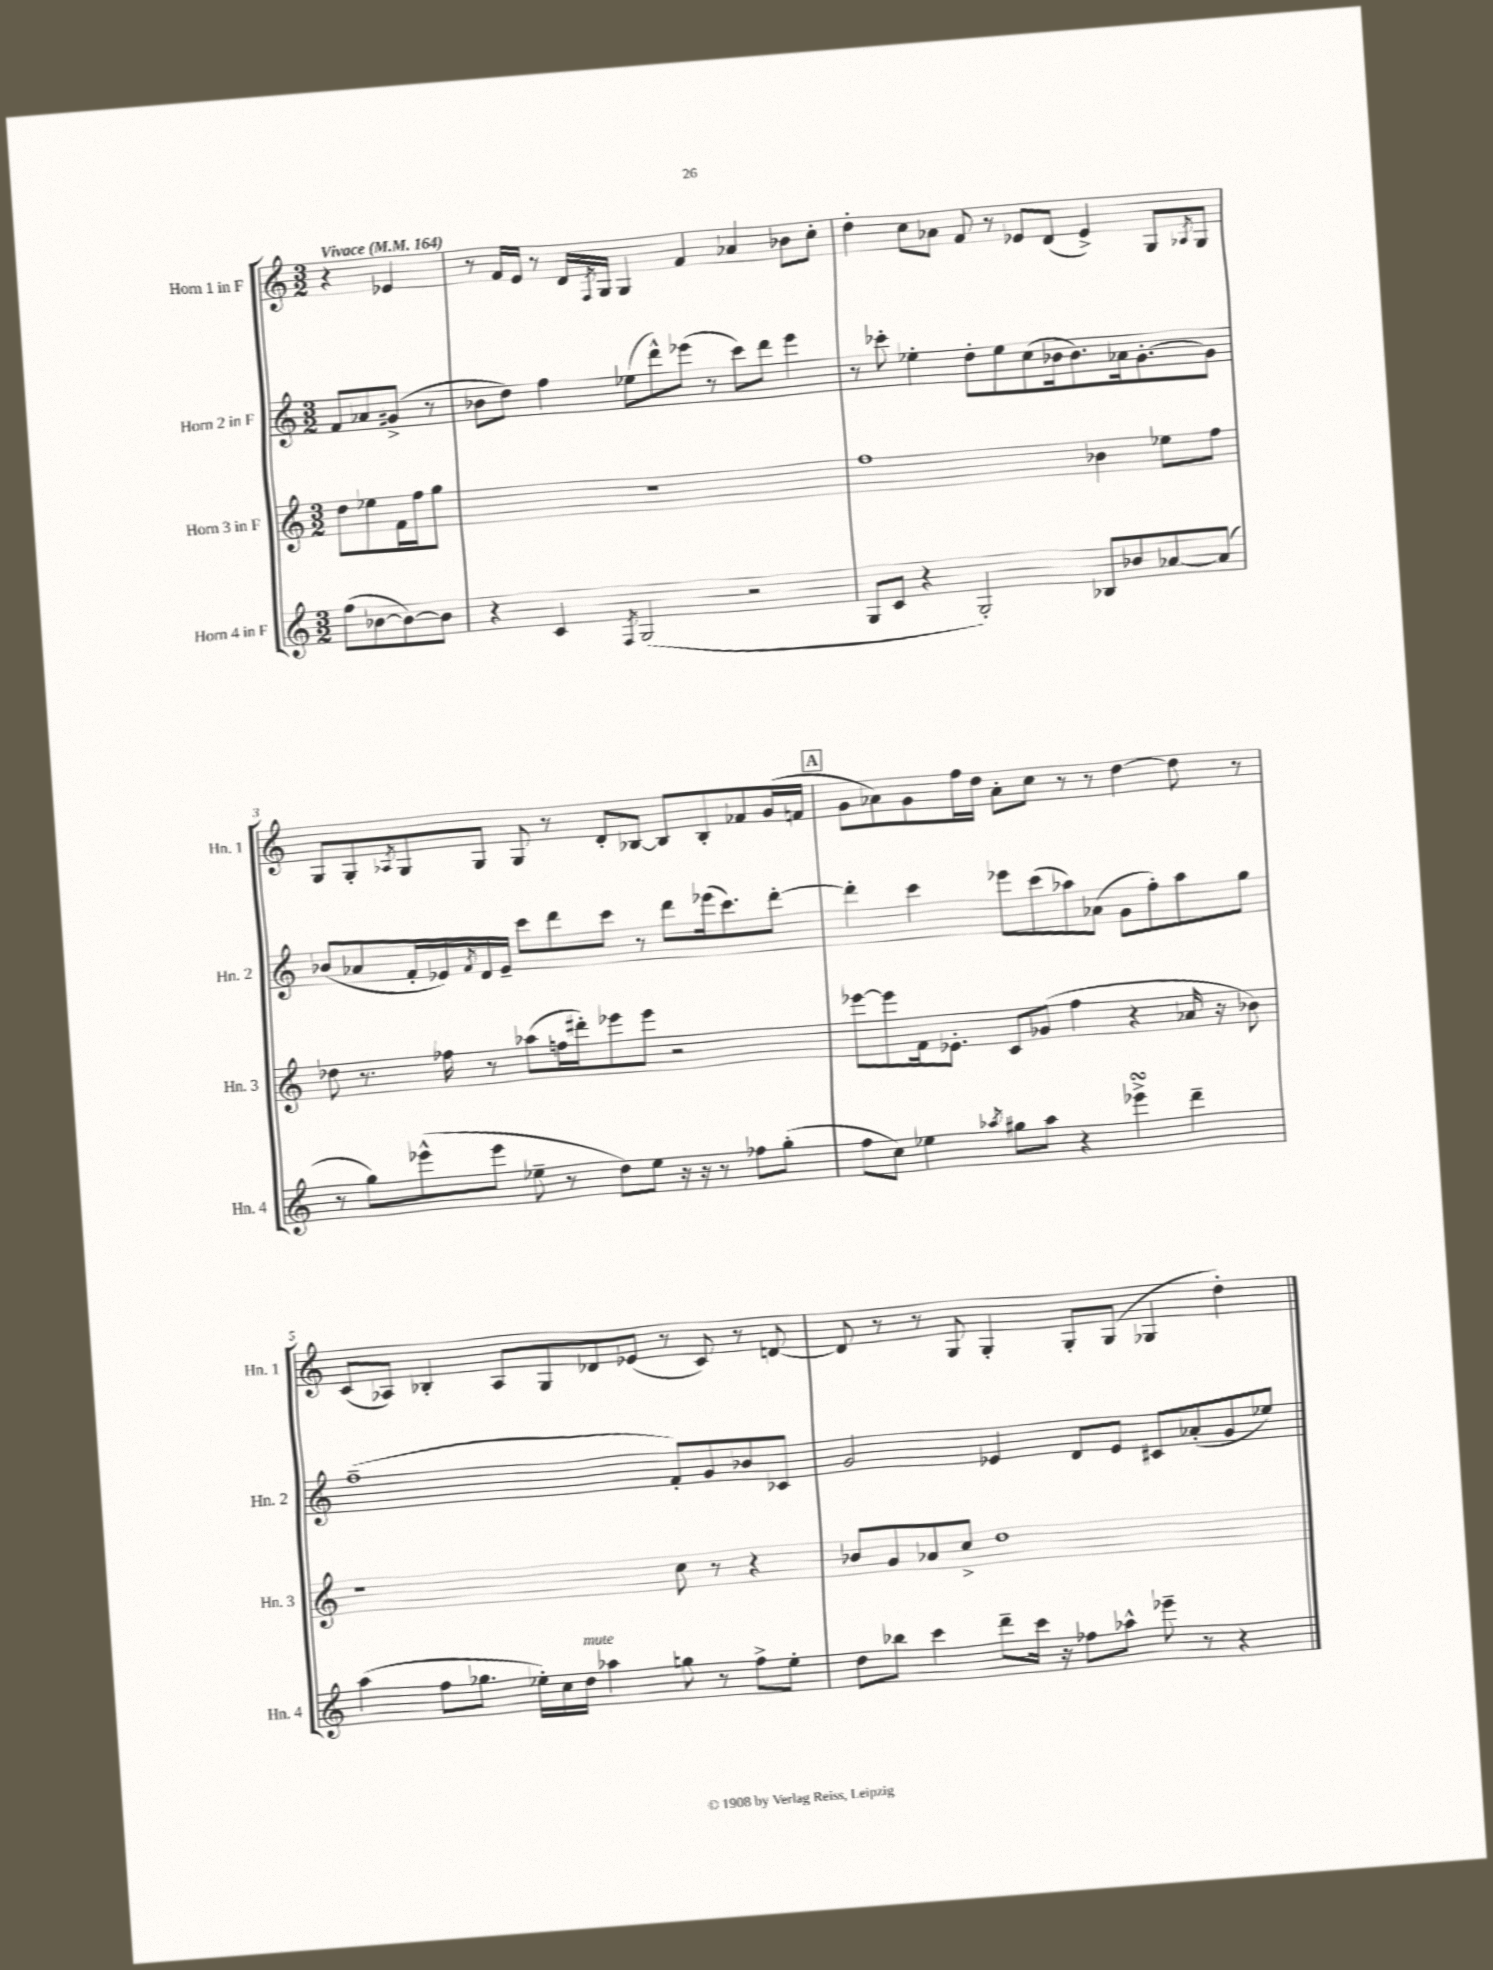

**kern	**kern	**kern	**kern
*staff4	*staff3	*staff2	*staff1
*clefG2	*clefG2	*clefG2	*clefG2
*k[]	*k[]	*k[]	*k[]
*M3/2	*M3/2	*M3/2	*M3/2
*MM164	*MM164	*MM164	*MM164
(8ff	8dd	8f	4r
[8b-	8ee-	8a-	.
8b-_)	16f	(8g#^	4e-
.	16ff	.	.
8b-]	8gg	8r	.
=	=	=	=
4r	1.r	8b-	8r
.	.	8dd)	16f
.	.	.	16e
4c	.	4ff	8r
.	.	.	16d
.	.	.	8qF
.	.	.	16G
8qF	.	.	.
(2G	.	(8ee-	4G
.	.	8ddd^^)	.
.	.	(8eee-	4f
.	.	8r	.
2r	.	8ccc)	4a-
.	.	8ddd	.
.	.	4eee-	8b-
.	.	.	8cc'
=	=	=	=
8G	1ff	8r	4dd'
8c	.	8ccc-'	.
4r	.	4ee-'	8cc
.	.	.	8a-
2G')	.	8dd'	8f
.	.	8ee-	8r
.	.	(8cc	8e-
.	.	16b-	(8d
.	.	8.b-)	.
8B-	4b-	.	4e-^)
8b-	.	16a-	.
.	.	[8.g'	.
[8a-	8ee-	.	8G
.	.	.	8qA-
(8a-]	8ff	8g]	8G
=	=	=	=
8r	8dd-	(8b-	8G
8gg)	8.r	8a-	8G'
.	.	.	8qA-
(8eee-^^	.	16f'	8G
.	16ff-	16e-)	.
.	.	8qf	.
8eee-	8r	16d	8G
.	.	16e-~	.
8ee-~	(8aa-	8ccc	8G
8r	16ff	8ddd	8r
.	16ddd#')	.	.
8dd)	8eee-	8ccc	8d'
8ee-	8eee-	8r	[8B-
16r	2r	8ddd	8B-]
16r	.	.	.
8r	.	(16eee-	8B-'
.	.	8.ccc)	.
8ff-	.	.	8f-
(8gg'	.	[8ddd'	(16g
.	.	.	16f
=	=	=	=
8ff	[8eee-	4ddd']	8g
8cc)	8eee-]	.	8a-)
4ee-	16f	4ccc	8g
.	8.e-'	.	.
.	.	.	16ff
.	.	.	16dd
8qaa-	.	.	.
8gg#	8c	8eee-	8a-'
8aa-	(8g-	(8ccc	8cc
4r	4ff	8aa-)	8r
.	.	(8a-	8r
4eee-^	4r	8g	[4dd
.	.	8ff')	.
4ddd~	16a-	8aa-	8dd]
.	16r	.	.
.	8b-)	8gg	8r
=	=	=	=
(4aa	1r	(1ff~	(8c
.	.	.	8A-)
8ff	.	.	4B-'
8.gg-	.	.	.
.	.	.	8A-
16ee-')	.	.	.
16cc	.	.	8G
16dd	.	.	.
4aa-	.	.	8d-
.	.	.	(8e-
8gg	8cc	8f')	8r
8r	8r	8g	8c)
8ff^	4r	8b-	8r
8ee-'	.	8c-	[8d
=	=	=	=
8dd	8b-	2g	8d]
8bb-	8g	.	8r
4ccc	8a-	.	8r
.	8cc^	.	8G
8ddd~	1dd	4e-	4G'
16ccc	.	.	.
16r	.	.	.
8ff-	.	8d	8G'
8aa-^^	.	8e-	(8G
8eee-~	.	8c#	4G-
8r	.	(8a-'	.
4r	.	8g	4dd')
.	.	8ee-)	.
==	==	==	==
*-	*-	*-	*-
